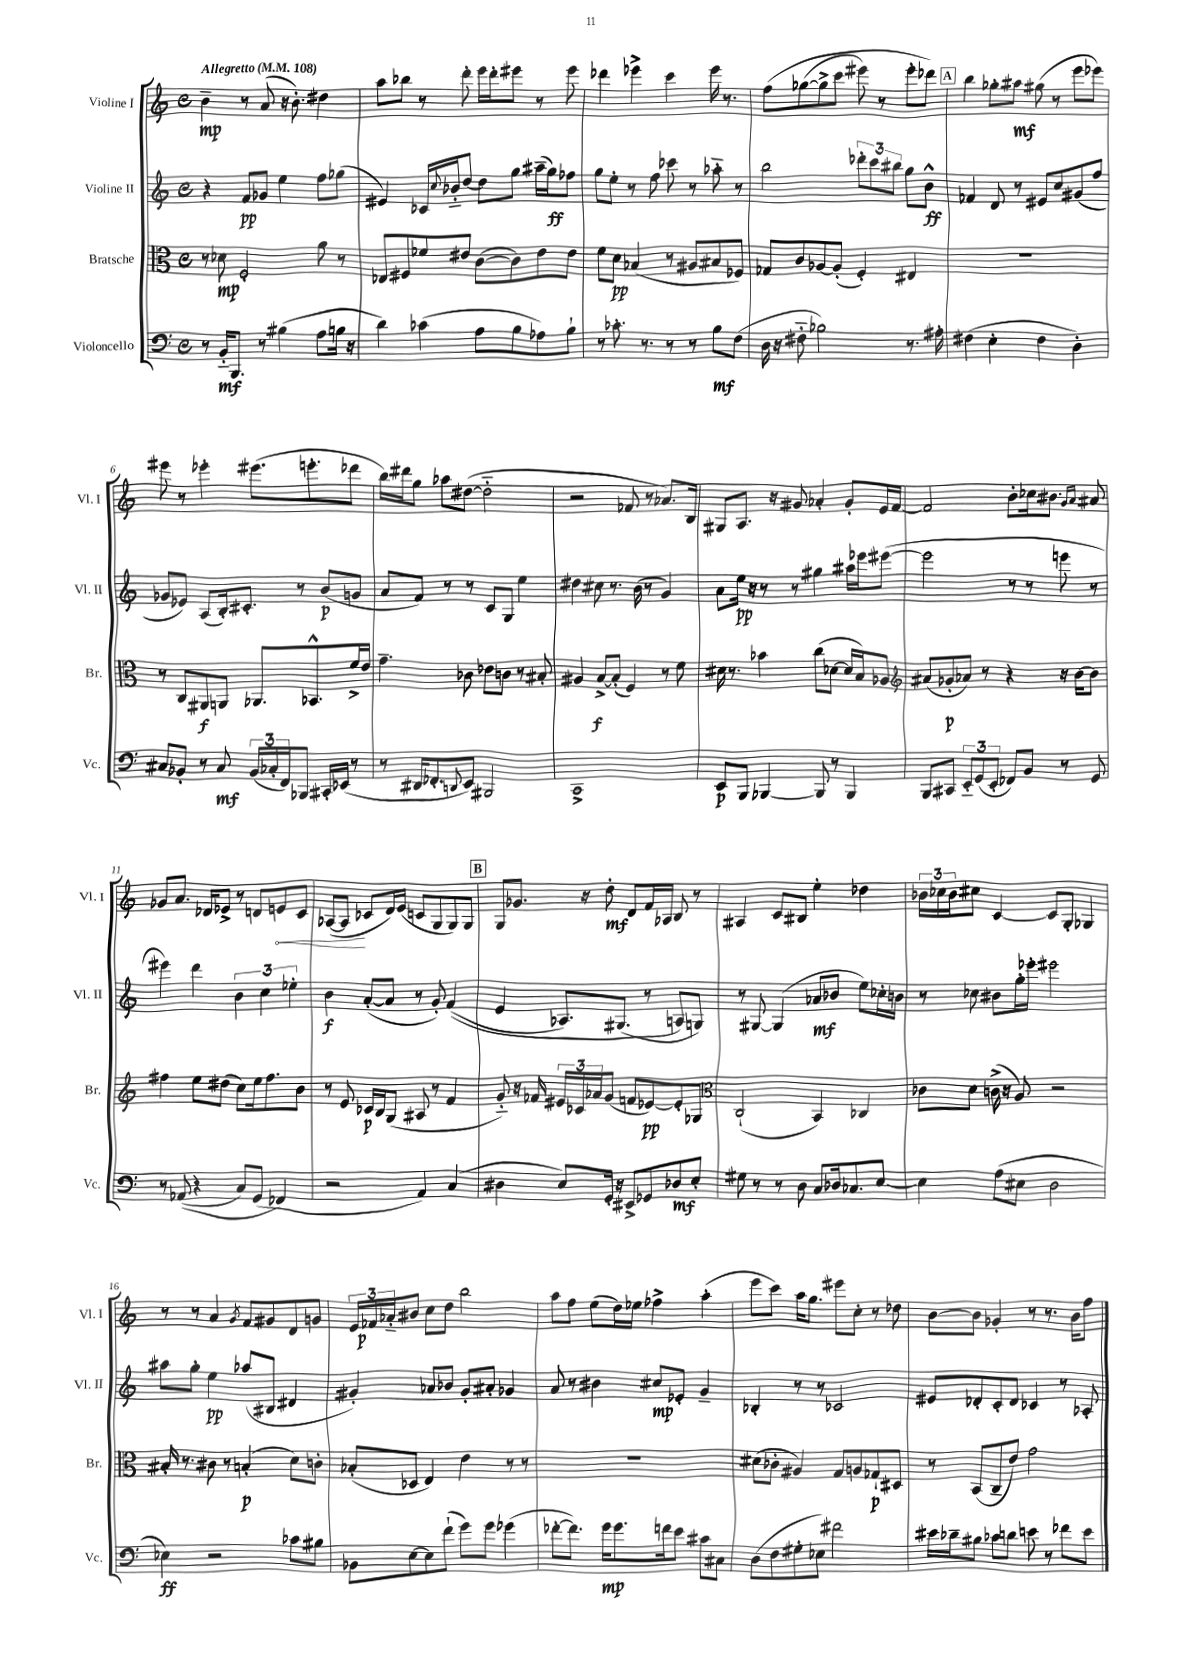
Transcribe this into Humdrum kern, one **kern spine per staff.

**kern	**kern	**kern	**kern
*staff4	*staff3	*staff2	*staff1
*clefF4	*clefC3	*clefG2	*clefG2
*k[]	*k[]	*k[]	*k[]
*M4/4	*M4/4	*M4/4	*M4/4
*met(c)	*met(c)	*met(c)	*met(c)
*MM108	*MM108	*MM108	*MM108
8r	8r	4r	4b~\
16BB'~/LK	8d-\	.	.
8.BBB/J	.	.	.
.	2F'/	8f/L	8r
8r	.	8g-/J	(8a/
(4B#\	.	4ee\	16r
.	.	.	8.b'\)
8A\L	8a\	8ff\L	4dd#\
16B\Jk	8r	(8gg-\J	.
16r	.	.	.
=	=	=	=
4d\)	8E-/L	4e#/)	8aa\L
.	8F#/	.	8bb-\J
(4c-\	8f-/	16c-/LL	8r
.	.	8qqcc/	.
.	.	16b-'~/J	.
.	8e#/J	[8dd/J	8ddd'\
8A\L	([8c\L	8dd\]L	16eee\LL
.	.	.	16ddd'\J
8B\	8c\])	8gg\J	8eee#\J
8A-\)	8e#\	(16aa#~\LL	8r
.	.	16gg\J)	.
8B`\J	8e#\J	8ff-\J	8eee#\
=	=	=	=
8r	8f\L	8gg\L	4ddd-\
8.c-'\	8d\J	8ee'\J	.
.	(4B-/	8r	4eee-^\
8.r	.	.	.
.	.	8ff\	.
8r	8r	8ccc-\	4ccc\
8r	8A#/L	8r	.
8B\L	8B#/	8aa-'~\	16eee-\
.	.	.	8.r
(8F\J	8F-/J)	8r	.
=	=	=	=
16D\	8G-/L	2bb\	&(8ff\L
16r	.	.	.
8F#'~\	8c/	.	([8gg-\
2B-\)	[8A-/	.	8gg-^\]
.	(8A-'/]J	.	8ccc\J
.	4F'/)	12ddd-'\L	8eee#\)
.	.	12ccc\	.
.	.	.	8r
.	.	12bb#\J	.
8.r	4E#/	8gg\L	8eee#'\L
.	.	8b^^\J	8ddd-\J&)
16A#'\	.	.	.
=	=	=	=
(4F#\	1r	4f-/	4bb\
4E'\	.	8d/	8gg-'\L
.	.	8r	8aa#\J
4F#\	.	8e#/L	(8gg#\
.	.	8cc/	8r
4D'\)	.	(8g#/	8eee\L
.	.	8ff/J	8eee-\J)
=	=	=	=
8C#/L	8r	8g-/L	8eee#\
8BB-'/J	8C/L	8e-/J)	8r
8r	8AA#/	(8A/L	4eee-'\
8C#/	8AA/J	16B'/k)	.
.	.	8.c#'/J	.
(24BB-/LL	8.AA-/L	.	(8.eee#\L
24C-'/	.	.	.
24FF/J)	.	.	.
8BBB-/J	.	8r	.
.	8.BB-^^/	.	8.eee'\
16CC#'/LL	.	(8b/L	.
(16EE-/JJ	.	.	.
8r	16f^/L	8g/J	8ddd-\J
.	16e/JJ	.	.
=	=	=	=
8r	4.g~\	8a/L	16bb\LL)
.	.	.	16ddd#\J
16DD#/LK	.	8f/J)	8gg\J
8.FF-'/	.	.	.
.	.	8r	8aa-\L
8qqDD/	.	.	.
8EE/J)	8c-\	8r	([8dd#\J
2BBB#/	8e-\L	8c/L	2dd#'~\]
.	8c\J	8G/J	.
.	8r	4ee\	.
.	8B#'/	.	.
=	=	=	=
1CC^	4A#/	4dd#\	2r
.	[8B^/L	8cc#\	.
.	(8B'/]J	8.r	.
.	4F/)	.	8f-/
.	.	(16b\	.
.	.	8r	8r
.	8r	4g/)	8.a-/L)
.	8f\	.	.
.	.	.	16B/Jk
=	=	=	=
8EE/L	16d#\	8a\L	8G#/L
.	8.r	.	.
8BBB/J	.	16ee\Jk	8.A/J
.	.	16r	.
[4BBB-/	4b-\	8r	.
.	.	.	16r
.	.	8r	8g#/
8BBB-/]	(8cc\L	4gg#\	4a-'/
8r	[8d-\J	.	.
4BBB-/	16d-/]LL	16aa#\LL	8g#'/L
.	16B/J)	16eee-\J	.
.	8A-/J	([8eee#\J	16e/L
.	.	.	[16f/JJ
=	=	=	=
*	*clefG2	*	*
8BBB/L	(8a#/L	2eee#\]	2f/]
8CC#/J	8g-'/	.	.
12EE'~/L	8a-/J)	.	.
(12GG/	.	.	.
.	8r	.	.
12EE'/J	.	.	.
8FF-/L)	4r	8r	8b'\L
8BB/J	.	8r	16cc-\k
.	.	.	8.b#\J
8r	16r	8eee\	.
.	[16b\LK	.	.
.	.	.	16qqg/LL
.	.	.	16qqa/JJ
8GG/	8b\]J	8r	8a#/
=	=	=	=
8r	4ff#\	4eee#\)	8g-/L
&((8AA-/	.	.	8.a/J
4r	8ee\L	4ddd\	.
.	.	.	16d-/LK
.	(8dd#\J	.	8e-^/J
8C/L)	8cc\L)	6b\	8r
(8GG/J	16ee\k	.	8d/L
.	.	6cc\	.
.	8.ff#\	.	.
4FF-/&)	.	.	8e/
.	.	6ee-'\	.
.	8b\J	.	8c/J
=	=	=	=
2r	8r	4b\	([8A-/L
.	8e/	.	8A-/]J
.	16c-/LL	([8a'/L	8c-/L
.	16B/J	.	.
.	(8G/J	8a/]J	16d/L)
.	.	.	(16e/JJ
4AA/)	8A#/	8r	8c/L
.	8r	8g'/)	8G/
(4C/	4f/	&((4f/	8G/)
.	.	.	8G/J
=	=	=	=
4D#\	8g'~/)	4e/	8G/L
.	16r	.	8.g-/J
.	16f-/	.	.
8E/L)	24e#/LL	8.A-/L)	.
.	24c-/	.	.
.	.	.	16r
.	24a-/J	.	.
16GG'/Jk	(8g/J	.	8dd'\
16r	.	(8.G#/J	.
8EE#^/L	8f/L	.	8d/L
8GG-/	[8e-/)	8r	16f/L
.	.	.	16A-/JJ
8D-/	8e-'/]	8A/L&)	8B/
8E'/J	8G-/J	8G/J)	8r
=	=	=	=
*	*clefC3	*	*
8G#\	(2C`/	8r	4A#/
8r	.	[8G#/	.
8r	.	(4G#/]	8c/L
8D\	.	.	8B#/J
8C/L	4BB/)	8a-/L	4ee'\
16D-/k	.	8b-/J	.
8.C-/	.	.	.
.	4C-/	8ee\L)	4dd-\
[8E/J	.	16cc-'\L	.
.	.	16b\JJ	.
=	=	=	=
4E\]	8c-\L	8r	24b-\LL
.	.	.	24cc-\
.	.	.	24b-\J
.	8d\J	8cc-\	8cc#\J
(8A\L	(16c^\	8b#\L	[4c/
.	16r	.	.
8E#\J	8A/)	16gg'\L	.
.	.	16eee-'\JJ	.
2D\	2r	2eee#\	8c/]L
.	.	.	8G'/J
.	.	.	4G-/
=	=	=	=
4E-\)	16B#'/	8aa#\L	8r
.	8.r	.	.
.	.	8gg'\J	8r
2r	8c#\	4ee\	4a/
.	8r	.	.
.	.	.	8qg/
.	(4B'/	(8aa-/L	8f/L
.	.	8B#/J	8g#/
8c-\L	8d\L)	4d#/	8d/
8B#\J	8c'\J	.	8g/J
=	=	=	=
8BB-\L	(8B-'/L	4g#'/)	24e/LL
.	.	.	24f-/
.	.	.	24a-'~/J
[8E\	8D-/J	.	8b#/J
8E\]	4E/)	8a-/L	8cc\L
(8f`\J	.	8b-/J	8dd\J
8g\L)	4e\	8g#'/L	2bb\
8g\J	.	8a#'/J	.
(4g-\	8r	4g-/	.
.	8r	.	.
=	=	=	=
[8f-'\L	1r	8a/	8aa\L
8.f-\]J)	.	8r	8ff\J
.	.	4b#\	(8ee\L
16g\LK	.	.	.
8.g\	.	.	16dd\L)
.	.	.	16ee-\JJ
.	.	8cc#/L	4ff-^\
16f\k	.	.	.
8e\J	.	8e-'/J	.
8c#\L	.	4g~/	(4aa'\
8C#\J	.	.	.
=	=	=	=
(8D\L	(8d#\L	4B-'/	8eee\L
8F\	8c-'\J	.	8ccc\J)
8G#'\	4A#/)	8r	16aa\LK
.	.	.	8.gg\J
8E-\J)	.	8r	.
2f#\	8G/L	2c-/	8eee#\L
.	8A/	.	8cc'\J
.	8G-`/	.	8r
.	8D#/J	.	8dd-\
=	=	=	=
16e#\LL	8r	8e#/L	[8b\L
16d-~\J	.	.	.
8B#\J	(8BB/L	8d-'/	8b\]J
8c-\L	8C~/	8c'/	4g-'/
8d\J	8e/J)	8d-/J	.
8e\	2g\	4c-/	8r
8r	.	.	8.r
8f-\L	.	8r	.
.	.	.	16b\LK
8e\J	.	8A-'/	8ff\J
==	==	==	==
*-	*-	*-	*-
